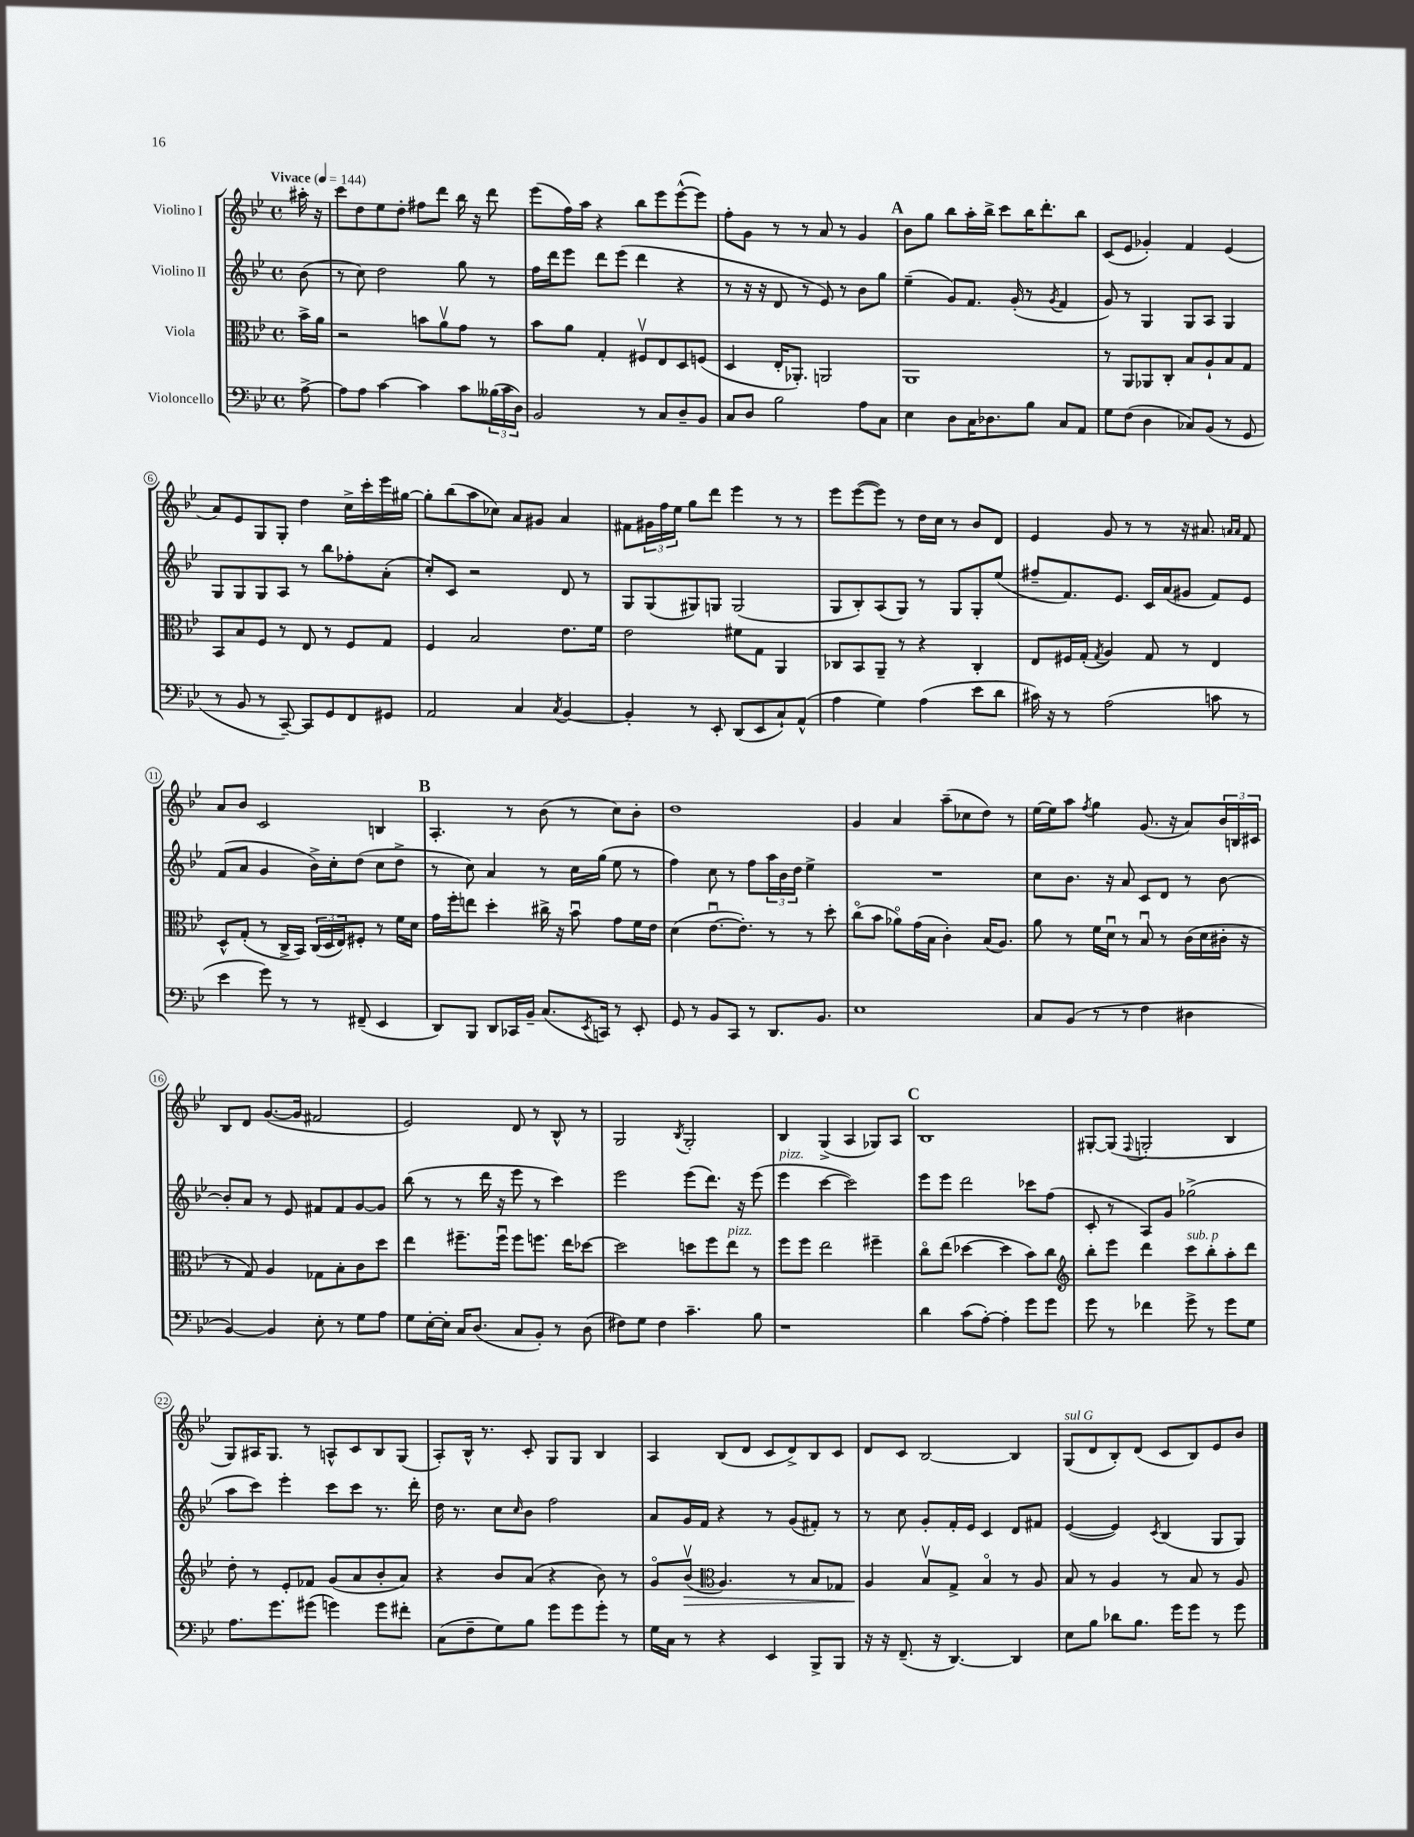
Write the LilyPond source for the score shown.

<<
\new StaffGroup <<
\new Staff = "s0" \with { instrumentName = "Violino I" } {
    \clef treble \key bes \major \defaultTimeSignature \time 4/4 \partial 8 \tempo "Vivace" 4 = 144
    ais''16-. r16 |
    c'''8 d''8 ees''8 d''8-. fis''8 d'''8 bes''16 r16 d'''8 |
    ees'''8( f''16) a''16 r4 bes''8 ees'''8 ees'''8~-^( ees'''8) |
    f''8-. g'8 r8 r8 a'8 r8 g'4 |
    \mark \markup { \bold "A" } bes'8 g''8 bes''8 a''16-. bes''16-> c'''8 bes''16 d'''8.-. bes''8 |
    c'8( ees'8 ges'4-.) f'4 ees'4( |
    a'8) ees'8 g8 g8-. d''4 c''16-> c'''16-. ees'''16 gis''16~ |
    gis''8-. bes''8( a''8 ces''8) a'8 gis'8 a'4 |
    fis'8 \tuplet 3/2 { gis'16 f''16 ees''16 } g''8 d'''8 ees'''4 r8 r8 |
    ees'''8 ees'''8~( ees'''8) r8 d''16 c''16 r8 bes'8 d'8 |
    ees'4 g'8 r8 r8 r16 ais'8. \grace { a'16 a'16 } f'8 |
    a'8 bes'8 c'2 b4 |
    \mark \markup { \bold "B" } a4.-. r8 bes'8( r8 c''8) bes'8-. |
    d''1 |
    g'4 a'4 a''8--( ces''8 d''8) r8 |
    ees''16~ ees''16 a''8 \acciaccatura { f''8 } g''4 g'8.( r16 a'8) \tuplet 3/2 { bes'16 b16 cis'16 } |
    bes8 d'8 g'8.~( g'16 fis'2 |
    ees'2) d'8 r8 bes8-^ r8 |
    g2 \acciaccatura { bes8 } g2-. |
    bes4 g4->( a4 ges8) a8 |
    \mark \markup { \bold "C" } bes1 |
    gis8~-. gis8( \appoggiatura { f8 } g2-. bes4 |
    g8) ais16 g8. r8 a8-^ c'8 bes8 g8( |
    a8-.) bes16-^ r8. c'8-. g8 g8 bes4 |
    a4 bes8( d'8 c'8 d'8->) bes8 c'8 |
    d'8 c'8 bes2~ bes4 |
    g8^\markup { \italic "sul G" }( d'8 bes8-.) d'8( c'8 bes8) ees'8 bes'8 \bar "|." |
}
\new Staff = "s1" \with { instrumentName = "Violino II" } {
    \clef treble \key bes \major \defaultTimeSignature \time 4/4 \partial 8
    bes'8( |
    r8 c''8) d''2 g''8 r8 |
    f''16 d'''16 ees'''8 d'''8 ees'''8( d'''4 r4 |
    r8 r16 r16 d'8 r8 ees'8) r8 bes'8 g''8 |
    \mark \markup { \bold "A" } ees''4--( g'8) f'8. g'16-.( r8 \acciaccatura { g'8 } f'4 |
    g'8) r8 g4 g8 a8 g4 |
    g8 g8 g8 a8 r8 bes''8 fes''8-. a'8-.( |
    c''8-.) c'8 r2 d'8 r8 |
    g8 g8( gis8) g8 g2( |
    g8 bes8-.) a8( g8) r8 g8 g8-. ees''8( |
    fis''8-- f'8.) ees'8. c'16 a'16( gis'8 f'8) ees'8 |
    f'8( a'8 g'4 bes'16->) c''16-. d''8( c''8 d''8-> |
    \mark \markup { \bold "B" } r8 c''8) a'4 r8 c''16 g''16( ees''8 r8 |
    f''4) c''8 r8 f''8 \tuplet 3/2 { a''16 bes'16 d''16 } ees''4-> |
    R1 |
    c''8 bes'8. r16 a'8 c'8 d'8 r8 bes'8~ |
    bes'8-. a'8 r8 ees'8 fis'8 fis'8 g'8~ g'8 |
    bes''8( r8 r8 d'''16 r16 ees'''8 r8 c'''4) |
    ees'''2 ees'''8( d'''8.) r16 ees'''8( |
    ees'''4^\markup { \italic "pizz." } c'''4~ c'''2) |
    \mark \markup { \bold "C" } ees'''8 ees'''8 d'''2 ces'''8 f''8( |
    c'8-. r8 a8) g'8 ges''2->( |
    a''8 c'''8) ees'''4-. c'''8 c'''8 r8. d'''16-. |
    d''16 r8. c''8 \grace { c''16 } bes'8 f''2 |
    a'8 g'16 f'16 r4 r8 g'8( fis'8-.) r8 |
    r8 c''8 g'8-. f'16-. ees'16 c'4 d'8 fis'8 |
    ees'4~( ees'4) \acciaccatura { c'8 } bes4( g8 g8) \bar "|." |
}
\new Staff = "s2" \with { instrumentName = "Viola" } {
    \clef alto \key bes \major \defaultTimeSignature \time 4/4 \partial 8
    bes'16-> a'16 |
    r2 b'8 a'8\upbow g'8 r8 |
    bes'8 a'8 g4-. fis8\upbow ees8 d8 f8( |
    d4 ees16-. aes,8.-.) a,2 |
    \mark \markup { \bold "A" } a,1 |
    r8 a,8 aes,8 c8-. bes8 a8-! bes8 g8 |
    bes,8 bes8 f8 r8 ees8 r8 f8 g8 |
    f4 bes2 ees'8. f'16 |
    ees'2 fis'8 g8 a,4 |
    ces8 bes,8 a,8-- r8 r4 ces4-. |
    ees8 fis16 g16-.( \acciaccatura { g8 } a4) g8 r8 ees4 |
    d8-^ g8-.( r8 c16-> bes,16) \tuplet 3/2 { c16( d16 ees16) } fis8-. r8 f'16 d'16 |
    \mark \markup { \bold "B" } g'16 f''16-. e''8 d''4-. cis''16-> r16 bes'8\downbow g'8 f'16 ees'16 |
    d'4( ees'8.~\downbow ees'8.-.) r8 r8 d''8-. |
    c''8\flageolet( bes'8 aes'8\flageolet) g'16( bes16 c'4-.) bes16( a8.) |
    a'8 r8 f'16 d'16\downbow r8 bes8\downbow r8 c'16( d'16 cis'16-. r16 |
    r8 g8) a4 ges8 bes8-. c'8 d''8 |
    ees''4 fis''8.-- fis''16\downbow fis''8 f''8. ees''16 des''8~ |
    des''2 d''8 f''8 ees''8^\markup { \italic "pizz." } r8 |
    f''8 f''8 ees''2 fis''4-- |
    \mark \markup { \bold "C" } c''8\flageolet ees''8( des''4~ des''4 bes'8) c''8 |
    \clef treble bes''8-. ees'''8 d'''4 c'''8^\markup { \italic "sub. p" } bes''8-. a''8-. d'''8 |
    d''8-. r8 ees'8-. fes'8 g'8( a'8 bes'8-. a'8) |
    r4 bes'8 a'8( r4 bes'8) r8 |
    g'8\flageolet bes'8\upbow\>( \clef alto a4.) r8 bes8 ges8 |
    a4\! bes8\upbow g8-> bes4\flageolet r8 a8 |
    bes8 r8 a4 r8 bes8 r8 a8 \bar "|." |
}
\new Staff = "s3" \with { instrumentName = "Violoncello" } {
    \clef bass \key bes \major \defaultTimeSignature \time 4/4 \partial 8
    a8~-> |
    a8 a8 c'4~ c'4 c'8 \tuplet 3/2 { beses16( c'16 d16) } |
    bes,2 r8 c8 d8-- bes,8 |
    c8 d8 bes2 a8 c8 |
    \mark \markup { \bold "A" } ees4 d8 c16 des8. bes8 c8 a,8 |
    g8 f8( d4 ces8) bes,8( r8 g,8 |
    r8 bes,8 r8 c,8~--) c,8 g,8 f,8 gis,8 |
    a,2 c4 \acciaccatura { c8 } bes,4~ |
    bes,4-. r8 ees,8-. d,8( ees,8 c8-!) a,8-^( |
    a4 g4) a4( ees'8 d'8 |
    cis'16) r16 r8 a2( c'8 r8 |
    ees'4 g'8) r8 r8 fis,8--( ees,4 |
    \mark \markup { \bold "B" } d,8) bes,,8 d,8 ces,16 bes,16-- c8.( \acciaccatura { ees,8 } c,16) r8 ees,8-. |
    g,8 r8 bes,8 c,8 r8 d,8. bes,8. |
    ees1 |
    c8 bes,8( r8 r8 f4 dis4 |
    bes,4~) bes,4 ees8-. r8 g8 a8 |
    g8 ees16~-. ees16-. c16 d8.( c8 bes,8-.) r8 d8( |
    fis8) g8 fis4 c'4.-- bes8 |
    r1 |
    \mark \markup { \bold "C" } d'4 c'8( a8~-.) a4-. g'8 g'8 |
    g'8 r8 fes'4 g'8-> r8 g'8 g8 |
    a8. g'8. gis'8( g'4) g'8 fis'8-. |
    c8( f8-- g8) bes8 g'8 g'8 g'8-. r8 |
    g16 c16 r8 r4 ees,4 bes,,8-> bes,,8 |
    r16 r16 f,8.--( r16 d,4.~) d,4 |
    ees8 bes8 des'8 bes8. g'16 g'8 r8 g'8 \bar "|." |
}
>>
>>
\layout { \context { \Score \override BarNumber.stencil = #(make-stencil-circler 0.1 0.3 ly:text-interface::print) } }
